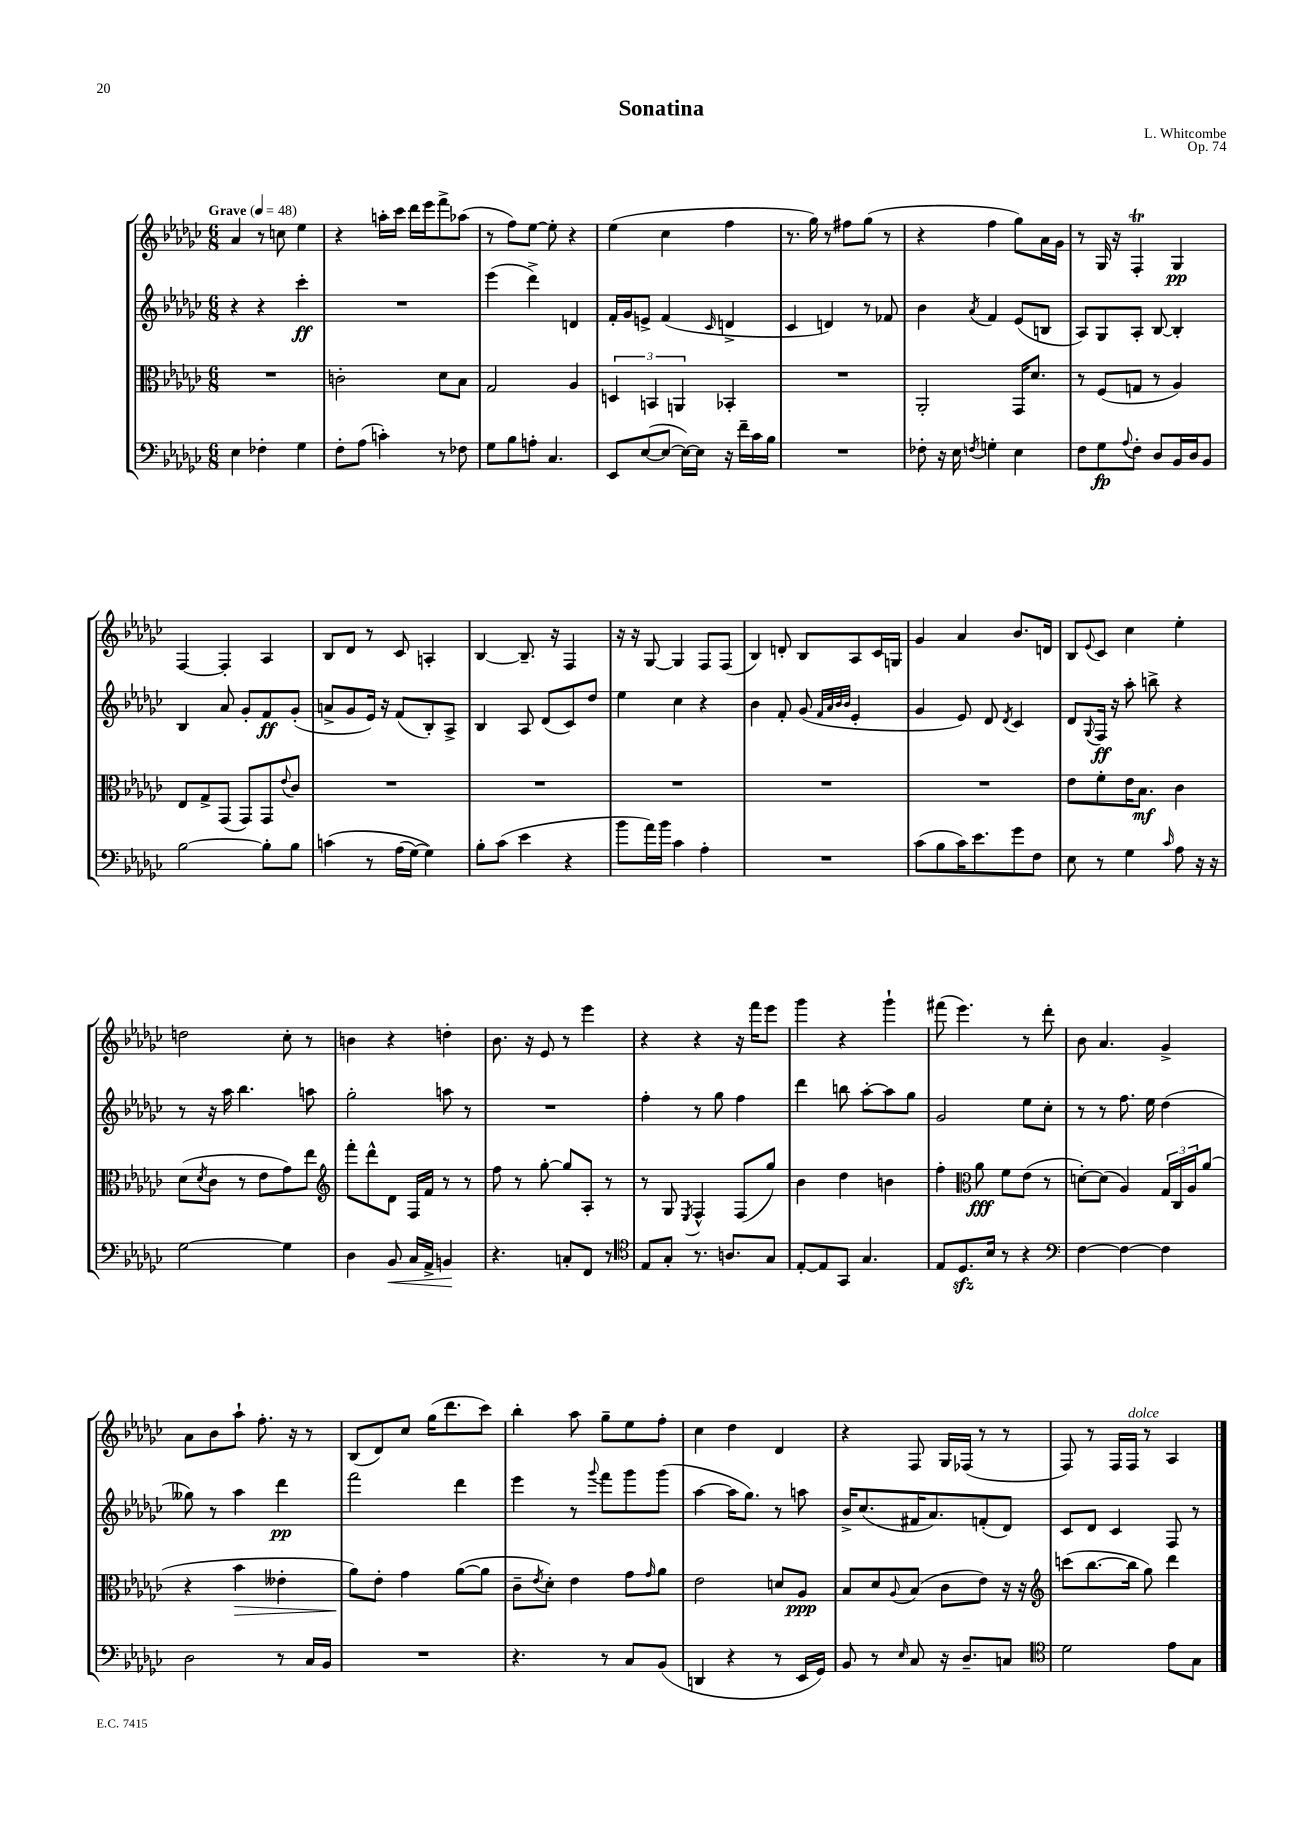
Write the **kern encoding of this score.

**kern	**kern	**kern	**kern
*staff4	*staff3	*staff2	*staff1
*clefF4	*clefC3	*clefG2	*clefG2
*k[b-e-a-d-g-c-]	*k[b-e-a-d-g-c-]	*k[b-e-a-d-g-c-]	*k[b-e-a-d-g-c-]
*M6/8	*M6/8	*M6/8	*M6/8
*MM48	*MM48	*MM48	*MM48
4E-	2.r	4r	4a-
4F-'	.	4r	8r
.	.	.	8cc
4G-	.	4ccc-'	4ee-
=	=	=	=
8F'	2c'	2.r	4r
(8A-	.	.	.
4c')	.	.	16aa'
.	.	.	16ccc-
.	.	.	16ddd-
.	.	.	16eee-
8r	8d-	.	8fff^
8F-	8B-	.	(8aa-
=	=	=	=
8G-	2G-	(4eee-	8r
8B-	.	.	8ff)
8A'	.	4ddd-^)	[8ee-
4.C-	.	.	8ee-']
.	4A-	4d	4r
=	=	=	=
8EE-	6D	16f'	(4ee-
.	.	16g-	.
([8E-	.	8e^	.
.	6BB	.	.
8E-_	.	(4f	4cc-
.	6AA	.	.
16E-_)	.	.	.
16E-]	.	.	.
.	.	16qqc-	.
16r	4BB-'	4d^	4ff
16f~	.	.	.
16c-	.	.	.
16B-	.	.	.
=	=	=	=
2.r	2.r	4c-	8.r
.	.	.	16gg-)
.	.	4d)	8r
.	.	.	8ff#
.	.	8r	(8gg-
.	.	8f-	8r
=	=	=	=
8F-'	2AA-'	4b-	4r
16r	.	.	.
16E-	.	.	.
8qF	.	8qa-	.
4G'	.	4f	4ff
4E-	16GG-	(8e-	8gg-)
.	8.d-	.	.
.	.	8B	16a-
.	.	.	16g-
=	=	=	=
8F	8r	8A-)	8r
8G-	(8F	8G-	16G-
.	.	.	16r
8qqA-	.	.	.
8F'	8G	8A-'	4F'
8D-	8r	[8B-	.
16BB-	4A-)	4B-']	4G-
16D-	.	.	.
8BB-	.	.	.
=	=	=	=
[2B-	8E-	4B-	[4F
.	8G-^	.	.
.	(8GG-	8a-	4F']
.	8GG-)	8g-'	.
8B-']	8GG-	8f	4A-
.	8qqe-	.	.
8B-	8c-	(8g-'	.
=	=	=	=
&(4c	2.r	8a^	8B-
.	.	8g-	8d-
8r	.	16e-)	8r
.	.	16r	.
(16A-	.	(8f	8c-
[16G-)	.	.	.
4G-]&)	.	8B-')	4A'
.	.	8A-^	.
=	=	=	=
8B-'	2.r	4B-	[4B-
(8c-	.	.	.
4e-	.	8A-	8.B-~]
.	.	(8d-	.
.	.	.	16r
4r	.	8c-)	4F
.	.	8dd-	.
=	=	=	=
8b-	2.r	4ee-	16r
.	.	.	16r
16a-)	.	.	[8G-
16b-	.	.	.
4c-	.	4cc-	4G-]
4A-'	.	4r	8F
.	.	.	(8F
=	=	=	=
2.r	2.r	4b-	4B-)
.	.	8f'	8d'
.	.	(8g-	8B-
.	.	32qqf	.
.	.	32qqa-	.
.	.	32qqb-	.
.	.	32qqb-	.
.	.	4e-'	8A-
.	.	.	16c-
.	.	.	16G
=	=	=	=
(8c-	2.r	4g-	4g-
8B-	.	.	.
16c-)	.	8e-)	4a-
8.e-	.	.	.
.	.	8d-	.
.	.	8qd-	.
8g-	.	4c-	8.b-
8F	.	.	.
.	.	.	16d
=	=	=	=
8E-	8e-	8d-	8B-
.	.	8qqG-	8qqe-
8r	8f'	16F	8c-
.	.	16r	.
4G-	16e-	8aa-'	4cc-
.	8.B-	.	.
.	.	8bb^	.
16qqc-	.	.	.
8A-	4c-	4r	4ee-'
16r	.	.	.
16r	.	.	.
=	=	=	=
[2G-	(8d-	8r	2dd
.	8qd-	.	.
.	8c-	16r	.
.	.	16aa-	.
.	8r	4.bb-	.
.	8e-	.	.
4G-]	8g-)	.	8cc-'
.	8ee-	8aa	8r
=	=	=	=
*	*clefG2	*	*
4D-	8fff'	2gg-'	4b
.	8ddd-^^	.	.
8BB-	8d-	.	4r
16C-	16F	.	.
16AA-^	16f	.	.
4BB	8r	8aa	4dd'
.	8r	8r	.
=	=	=	=
4.r	8ff	2.r	8.b-
.	8r	.	.
.	.	.	16r
.	[8gg-'	.	8e-
8C'	8gg-]	.	8r
8FF	8A-'	.	4eee-
8r	8r	.	.
=	=	=	=
*clefC4	*	*	*
8E-	8r	4ff'	4r
8G-'	8G-	.	.
.	8qE-	.	.
8.r	4F^^	8r	4r
.	.	8gg-	.
8.A	.	.	.
.	(8F	4ff	16r
.	.	.	16fff
8G-	8gg-)	.	8eee-
=	=	=	=
[8E-'	4b-	4ddd-	4ggg-
8E-]	.	.	.
8GG-	4dd-	8bb	4r
4.G-	.	[8aa-'	.
.	4b	8aa-]	4ggg-`
.	.	8gg-	.
=	=	=	=
8E-	4ff'	2g-	(8fff#
8.D-	.	.	4.eee-)
*	*clefC3	*	*
.	8a-	.	.
16B-	.	.	.
8r	8f	.	.
4r	(8e-	8ee-	8r
.	8r	8cc-'	8ddd-'
=	=	=	=
*clefF4	*	*	*
[4F	[8d')	8r	8b-
.	(8d]	8r	4.a-
4F_	4A-)	8.ff	.
.	.	16ee-	.
4F]	24G-	(4dd-	4g-^
.	24C-	.	.
.	24A-	.	.
.	(8a-	.	.
=	=	=	=
2D-	4r	8gg--)	8a-
.	.	8r	8b-
.	4b-	4aa-	8aa-`
.	.	.	8.ff'
8r	4e--'	4ddd-	.
.	.	.	16r
16C-	.	.	8r
16BB-	.	.	.
=	=	=	=
2.r	8a-)	2fff	(8B-
.	8e-'	.	8d-)
.	4g-	.	8cc-
.	.	.	(16gg-
.	.	.	8.ddd-
.	([8a-	4ddd-	.
.	8a-]	.	8ccc-)
=	=	=	=
4.r	8c-~	4eee-	4bb-'
.	8qe-	.	.
.	8d-')	.	.
.	4e-	8r	8aa-
.	.	8qqggg-	.
8r	.	8fff	8gg-~
8C-	8g-	8ggg-	8ee-
.	16qqg-	.	.
(8BB-	8a-	(8ggg-	8ff'
=	=	=	=
4DD	2e-	[4aa-	4cc-
4r	.	16aa-]	4dd-
.	.	8.gg-)	.
8r	8d	8r	4d-
16EE-	8A-	8aa	.
16GG-)	.	.	.
=	=	=	=
8BB-	8B-	16b-^	4r
.	.	(8.cc-	.
8r	8d-	.	.
16qqE-	8qqA-	.	.
8C-	(8B-	16f#	8F
.	.	8.a-)	.
16r	8c-	.	16G-
8.D-~	.	.	(16F-
.	8e-)	(8f'	8r
8C	16r	8d-)	8r
.	16r	.	.
=	=	=	=
*clefC4	*clefG2	*	*
2d-	(8ccc	8c-	8F)
.	[8.bb-	8d-	8r
.	.	4c-	16F
.	16bb-]	.	16F
.	8gg-)	.	8r
8e-	4ddd-	8F	4A-
8G-	.	8r	.
==	==	==	==
*-	*-	*-	*-
